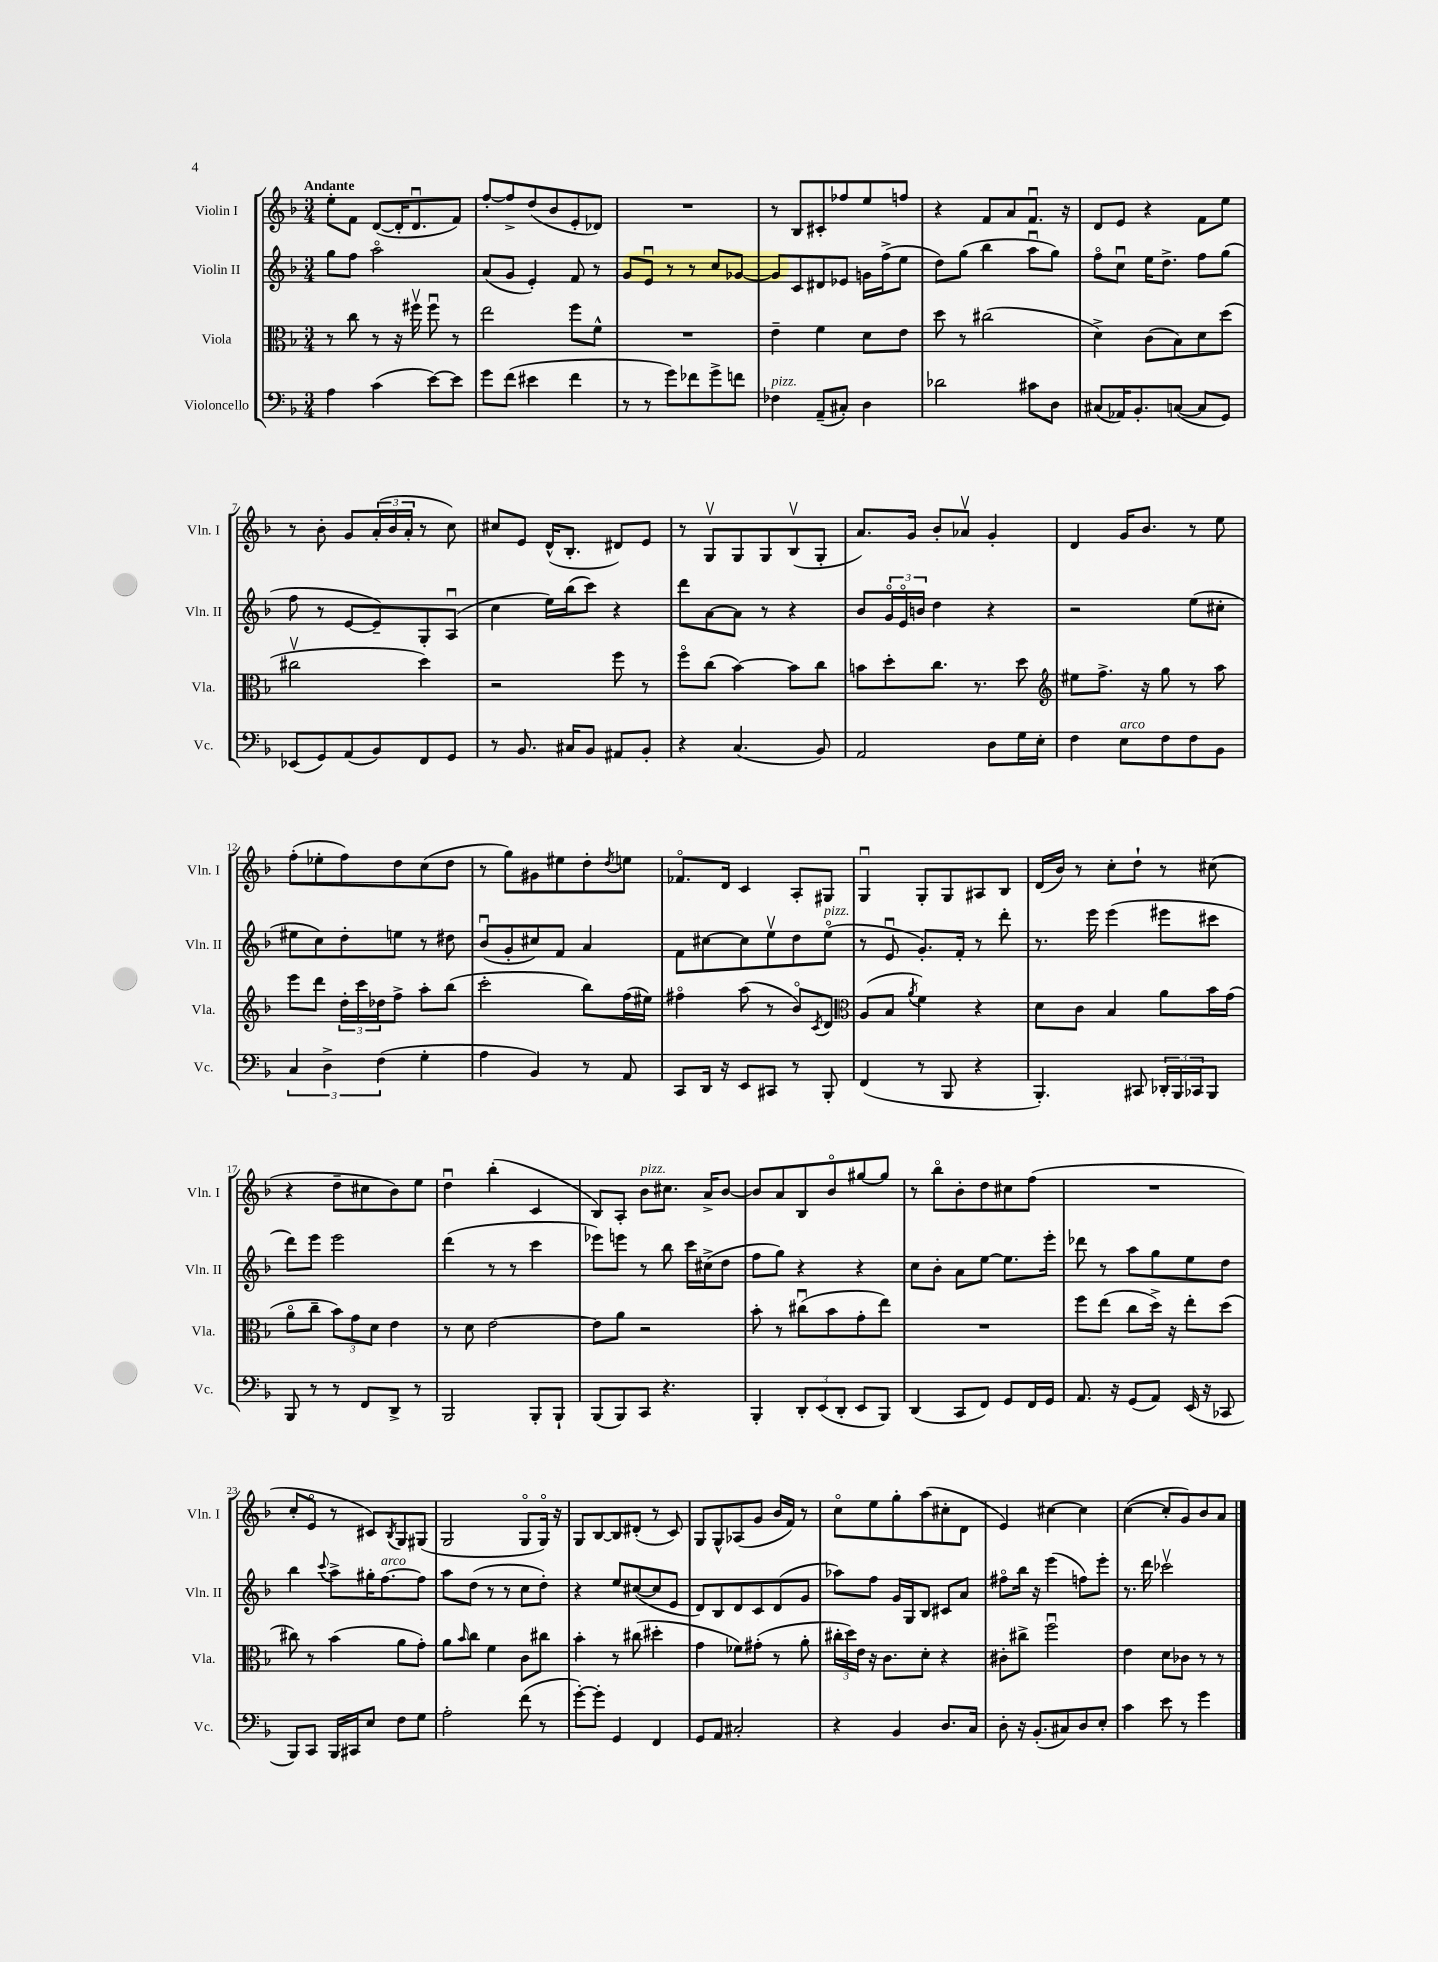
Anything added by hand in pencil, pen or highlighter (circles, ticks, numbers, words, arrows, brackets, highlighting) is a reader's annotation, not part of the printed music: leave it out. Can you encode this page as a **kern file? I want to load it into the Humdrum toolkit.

**kern	**kern	**kern	**kern
*part4	*part3	*part2	*part1
*staff4	*staff3	*staff2	*staff1
*I"Violoncello	*I"Viola	*I"Violin II	*I"Violin I
*I'Vc.	*I'Vla.	*I'Vln. II	*I'Vln. I
*clefF4	*clefC3	*clefG2	*clefG2
*k[b-]	*k[b-]	*k[b-]	*k[b-]
*M3/4	*M3/4	*M3/4	*M3/4
=1	=1	=1	=1
!	!	!	!LO:TX:a:B:t=Andante
4A\	8r	8gg\L	8ee'\L
.	8cc\	8ff\J	8f\J
(4c\	8r	2aa\	([8d/L
.	16r	.	16d'/K]
.	16ff#Xv\	.	8.du/
[8e\L)	8ff#u\	.	.
8e\J]	8r	.	8f/J)
=2	=2	=2	=2
8g\L	2ee\	(8a/L	[8ff'/L
(8f\J	.	8g/J	8ff^/]
4e#X\	.	4e'/)	(8dd/
.	.	.	8b-/
4f\	8ff\L	8f/	8e'/
.	8f^^\J	8r	8d-X/J)
=3	=3	=3	=3
8r	2.r	8g/L	2.r
8r	.	8eu/J	.
8g\L)	.	8r	.
8f-X\	.	8r	.
8g^\	.	8cc/L	.
8fn\J	.	[8g-X/J	.
=4	=4	=4	=4
!LO:TX:a:i:t=pizz.	!	!	!
4F-X\	4e~\	8g-/L]	8r
.	.	8c/	8B-/L
(8AA~/L	4f\	8d#X/	8c#X'/
8C#X'/J)	.	8e-X/J	8ff-X/
4D\	8d\L	16gn\LL	8ee/
.	.	(16ff^\J	.
.	8e\J	8ee\J	8ffn/J
=5	=5	=5	=5
2d-X\	8dd\	8dd\L)	4r
.	8r	(8gg\J	.
.	(2cc#X\	4bb-\	8f/L
.	.	.	8a/
8c#X\L	.	8aau\L	8.fu/J
8D\J	.	8gg\J)	.
.	.	.	16r
=6	=6	=6	=6
(8C#X/L	4d^\)	8ff\L	8d/L
16AA-X/K)	.	8ccu\J	8e/J
8.BB-'/	.	.	.
.	(8c\L	16ee\KL	4r
.	.	8.dd^\J	.
([8Cn/J	8B-\)	.	.
8C/L]	8d\	8ff\L	8f\L
8GG/J)	(8dd\J	(8gg\J	8ee\J
!!LO:LB:g=z
=7	=7	=7	=7
(8EE-X/L	2cc#Xv\	8ff\	8r
8GG/)	.	8r	8b-'\
(8AA/	.	[8e/L	8g/L
8BB-/)	.	8e~/])	(24a'/L
.	.	.	24b-/
.	.	.	24a'/JJ
8FF/	4dd\)	8G'/	8r
8GG/J	.	(8Au/J	8cc\)
=8	=8	=8	=8
8r	2r	4cc\	8cc#X/L
8.BB-/	.	.	8e/J
.	.	16ee\LL)	(16d^^/KL
16C#X/KL	.	(16bb-\J	8.B-'/J
8BB-/J	.	8ccc\J)	.
8AA#X/L	8ff\	4r	8d#X/L)
8BB-'/J	8r	.	8e/J
=9	=9	=9	=9
4r	8ff\L	8ddd\L	8r
.	(8cc\J	[8a\	8Gv/L
(4.C/	[4b-\)	8a\J]	8G/
.	.	8r	8G/
.	8b-\L]	4r	(8B-v/
8BB-/)	8cc\J	.	8G'/J
=10	=10	=10	=10
2AA/	8bn\L	8b-/L	8.a/L)
.	8dd'\	24g/L	.
.	.	24e/	.
.	.	.	16g/Jk
.	.	24bn/JJ	.
.	8.cc\J	4dd\	8b-'/L
.	.	.	8a-Xv/J
.	8.r	.	.
8D\L	.	4r	4g'/
16G\L	8dd\	.	.
16E'\JJ	.	.	.
=11	=11	=11	=11
*	*clefG2	*	*
4F\	8ee#X\L	2r	4d/
.	8.ff^\J	.	.
!LO:TX:a:i:t=arco	!	!	!
8E\L	.	.	16g/KL
.	16r	.	8.b-/J
8F\	8gg\	.	.
8F\	8r	(8ee\L	8r
8BB-\J	8aa\	8cc#X'\J	8ee\
!!LO:LB:g=z
=12	=12	=12	=12
6C/	8eee\L	8ee#X\L	(8ff'\L
.	8ddd\J	8cc\)	8ee-X'\
6D^\	.	.	.
.	24dd'\LL	8dd'\	8ff\)
.	24ccc\	.	.
(6F\	24dd-X\J	.	.
.	8ff^\J	8een\J	8dd\
4G'\	8aa'\L	8r	(8cc\
.	(8bb-\J	8dd#X\	8dd\J
=13	=13	=13	=13
4A\	2ccc'\	(8b-u/L	8r
.	.	8g'/	8gg\L)
4BB-/)	.	8cc#X/)	8g#X\
.	.	8f/J	8ee#X\
8r	8bb-\L)	4a/	8dd'\
.	.	.	8qdd/
8AA/	(16ff\L	.	8een\J
.	16ee#X\JJ)	.	.
=14	=14	=14	=14
8CC/L	4ff#X\	8f\L	8.f-X/L
16DD/Jk	.	[8cc#X\	.
16r	.	.	16d/Jk
8EE/L	(8aa\	8cc#\]	4c/
8CC#X/J	8r	8eev\	.
8r	8b-/L)	8dd\	8A'/L
.	8qc/	.	.
!	!	!LO:TX:a:i:t=pizz.	!
8BBB-'/	8d/J	(8ee\J	8G#X/J
=15	=15	=15	=15
*	*clefC3	*	*
(4FF/	(8A/L	8r	4Gu/
.	8B-/J	8eu/	.
.	8qa/	.	.
8r	4f\)	8.g'/L)	8G'/L
8BBB-/	.	.	8G/
.	.	16f'/Jk	.
4r	4r	8r	8A#X/
.	.	8ddd'\	8B-/J
=16	=16	=16	=16
4.BBB-'/)	8d\L	8.r	(16d/LL
.	.	.	16b-/JJ)
.	8c\J	.	8r
.	.	16eee\	.
.	4B-/	(4eee\	8cc'\L
8CC#X/	.	.	8dd`\J
24DD-X'/LL	8a\L	8eee#X\L	8r
24BBB-/	.	.	.
24CC-X/J	.	.	.
8BBB-/J	16b-\L	8ccc#X\J	(8cc#X\
.	(16g\JJ	.	.
!!LO:LB:g=z
=17	=17	=17	=17
8BBB-/	8a\L	8ddd\L)	4r
8r	8cc~\J	8eee\J	.
8r	12b-\L)	2eee\	8dd~\L
.	12g\	.	.
8FF/L	.	.	8cc#X\
.	12d\J	.	.
8DD^/J	4e\	.	8b-\)
8r	.	.	8ee\J
=18	=18	=18	=18
2BBB-/	8r	(4ddd\	4ddu\
.	8d\	.	.
.	[2e\	8r	(4bb-'\
.	.	8r	.
8BBB-'/L	.	4ccc\	4c/
8BBB-`/J	.	.	.
=19	=19	=19	=19
(8BBB-/L	8e\L]	8eee-X\L)	8B-/L)
8BBB-/)	8a\J	8eeen\J	8A'/J
!	!	!	!LO:TX:a:i:t=pizz.
8CC/J	2r	8r	8b-\L
4.r	.	8bb-\	8.cc#X\J
.	.	16ccc\LL	.
.	.	(16cc#X^\J	16a^/KL
.	.	8dd\J	[8b-/J
=20	=20	=20	=20
4BBB-'/	8b-'\	8ff\L	8b-/L]
.	8r	8gg\J)	8a/
12DD'/L	(8cc#Xu\L	4r	8B-/
(12EE/	.	.	.
.	8b-\	.	8b-/
12DD'/J	.	.	.
8EE/L	8g'\	4r	[8gg#X/
8BBB-/J)	8ee\J)	.	8gg#/J]
=21	=21	=21	=21
(4DD/	2.r	8cc\L	8r
.	.	8b-'\J	8bb-\L
8CC/L	.	8a\L	8b-'\
8FF/J)	.	[8ee\J	8dd\
8GG/L	.	8.ee\L]	8cc#X\
16FF/L	.	.	(8ff\J
16GG/JJ	.	16eee'\Jk	.
=22	=22	=22	=22
8.AA/	8ff\L	8ddd-X\	2.r
.	(8ee\J	8r	.
16r	.	.	.
(8GG/L	8cc\L	8aa\L	.
8AA/J)	16dd^\Jk)	8gg\	.
.	16r	.	.
(16EE/	8ee'\L	8ee\	.
16r	.	.	.
8CC-X/	(8dd\J	8dd\J	.
!!LO:LB:g=z
=23	=23	=23	=23
8BBB-/L)	8cc#X\)	4bb-\	8cc'/L
8CC/J	8r	.	8e/J
.	.	8qqccc/	.
16BBB-/LL	(4b-\	8aa^\L	8r
16CC#X/J	.	.	.
8E/J	.	16gg#X'\K	8c#X/L)
!	!	!LO:TX:a:i:t=arco	!
.	.	[8.ff\	.
.	.	.	8qB-/
8F\L	8a\L	.	8G/
8G\J	8g'\J)	8ff\J]	(8G#X/J
=24	=24	=24	=24
2A'\	8a\L	8aa\L	2G/
.	16qqb-/	.	.
.	8cc\J	(8dd\J	.
.	4f\	8r	.
.	.	8r	.
(8f\	8c\L	8cc\L	8G/L
8r	8cc#X\J	8dd'\J)	16G/Jk)
.	.	.	16r
=25	=25	=25	=25
[8g'\L)	4b-'\	4r	8G/L
8g'\J]	.	.	[8B-/
4GG/	8r	8ee/L	8B-/]
.	(8cc#X\	([8cc#X/	(8d#X'/J
4FF/	4dd#X'\	8cc#/]	8r
.	.	8e/J	8c/)
=26	=26	=26	=26
8GG/L	4g\	8d/L)	8G/L
8AA/J	.	8B-/	8G^^/
2C#X'/	8f-X\L)	8d/	(8A-X/
.	(8g#X'\J	8c/	8g/J
.	8r	(8d/	16b-/LL
.	.	.	16f/JJ)
.	8a'\	8g/J	8r
=27	=27	=27	=27
4r	24cc#X'\LL	8aa-X\L)	8cc\L
.	24dd\)	.	.
.	24e\JJ	.	.
.	16r	8ff\J	8ee\
.	8.c\L	.	.
4BB-/	.	16g/LL	8gg'\
.	.	16G/J	.
.	8d'\J	8B-/J	(8aa\
8.D/L	4r	8c#X/L	8cc#X'\
.	.	8a/J	8d\J
16C/Jk	.	.	.
=28	=28	=28	=28
8D'\	8c#X'\L	8ff#X\L	4e/)
16r	8cc#X^\J	16bb-\Jk	.
(8.BB-'/L	.	16r	.
.	2ffu\	(4eee\	[4cc#X\
8C#X/)	.	.	.
8D/	.	8ffn\L)	4cc#\]
8E'/J	.	8eee'\J	.
=29	=29	=29	=29
4c\	4e\	8.r	([4cc\
.	.	16ddd\	.
8e\	8d\L	2ccc-Xv\	8cc'/L]
8r	8c-X\J	.	8g/)
4g\	8r	.	8b-/
.	8r	.	8a/J
==	==	==	==
*-	*-	*-	*-
